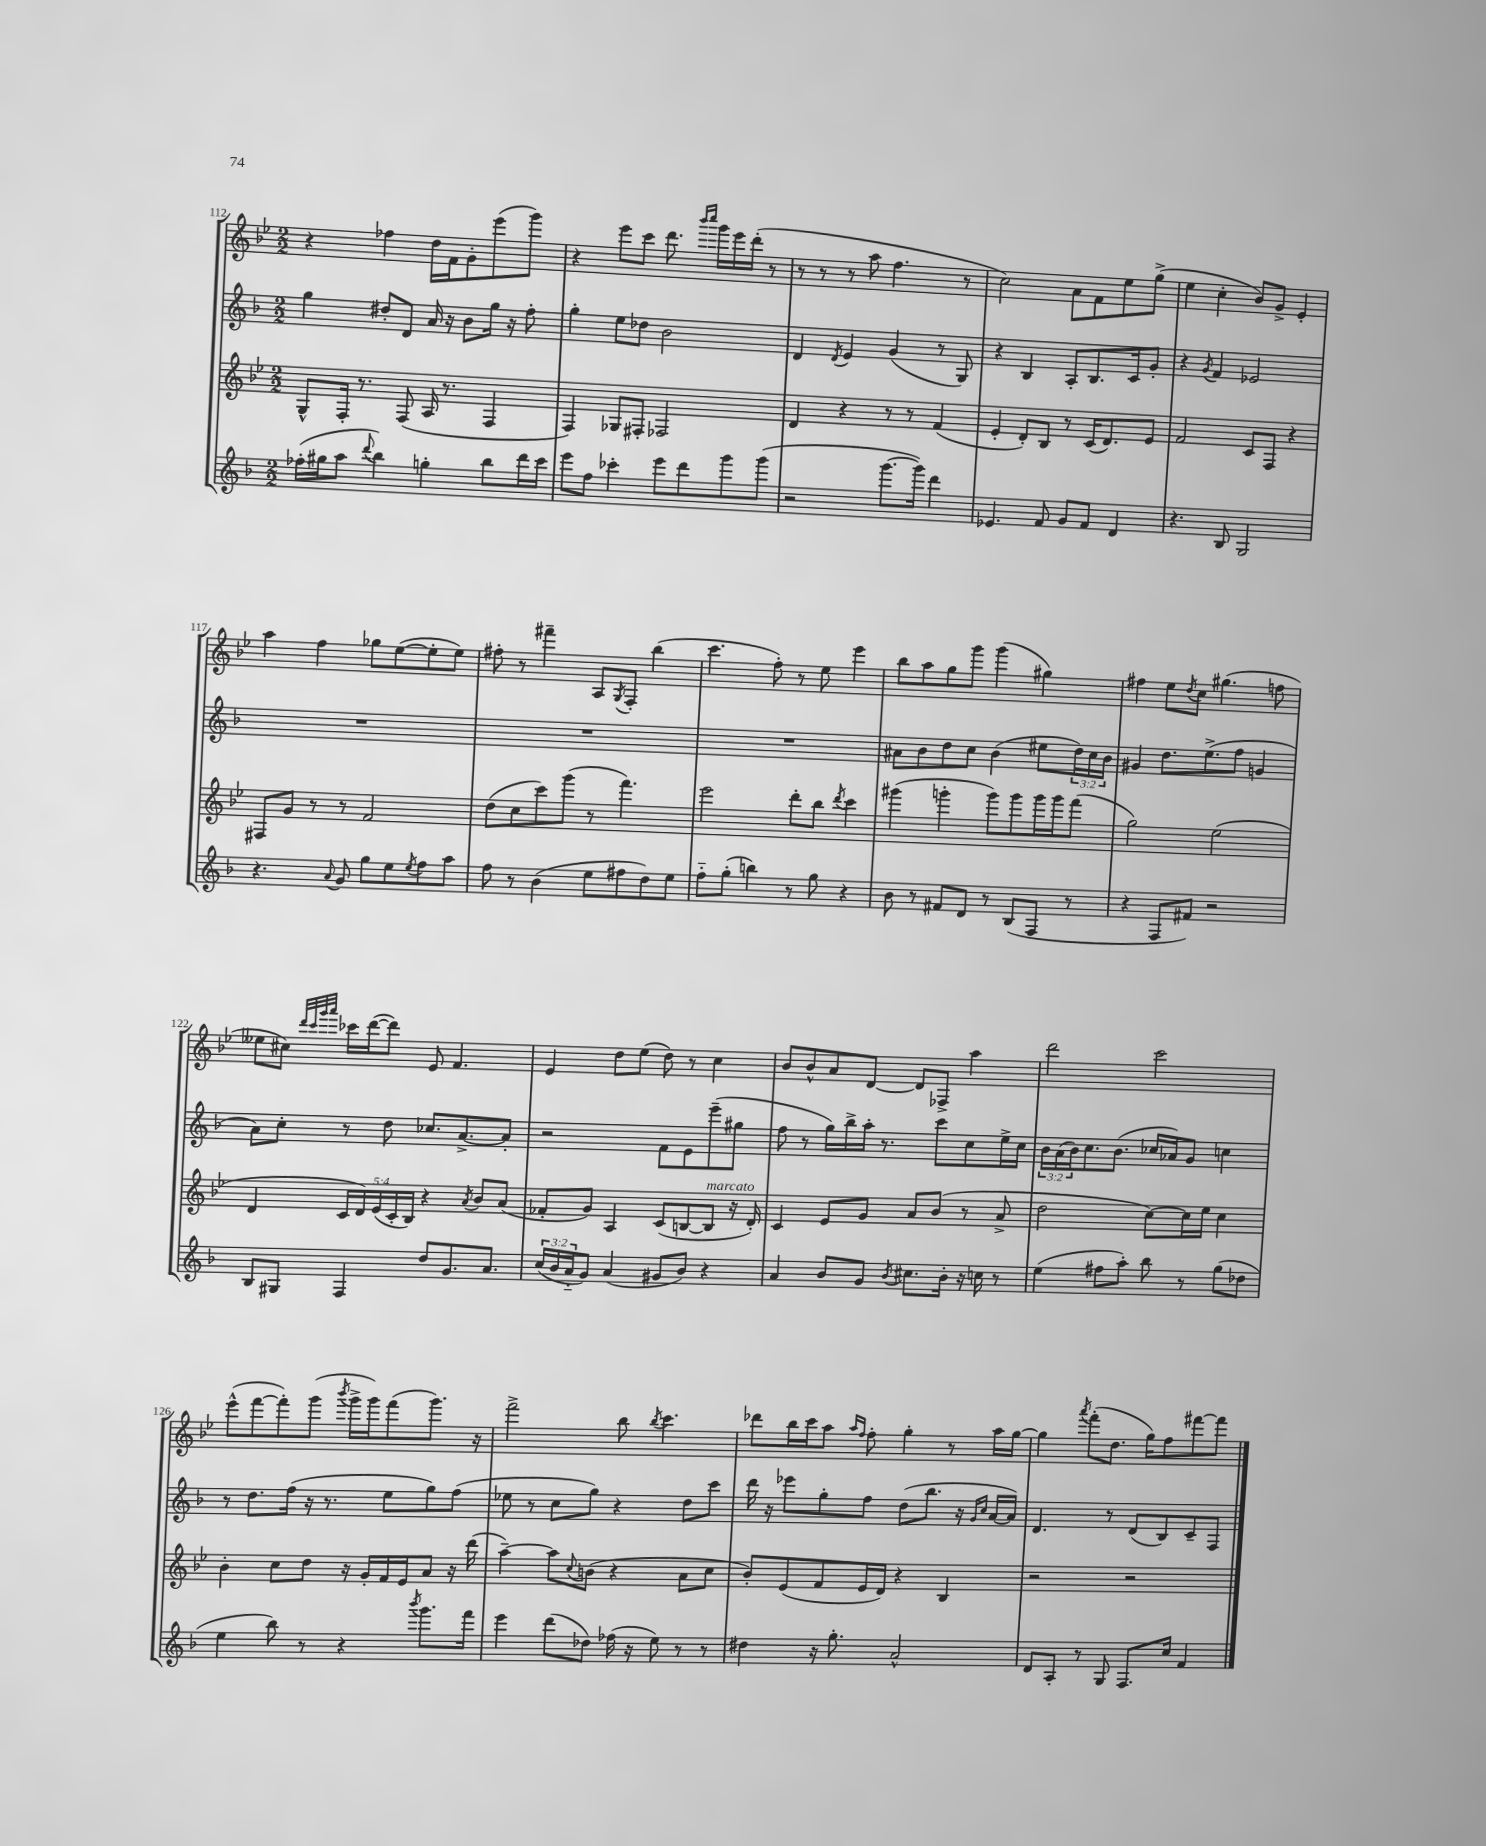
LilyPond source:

<<
\new StaffGroup <<
\new Staff = "s0" {
    \clef treble \key bes \major \numericTimeSignature \time 2/2
    r4 fes''4 d''16 f'16 g'8-. ees'''8( g'''8) |
    r4 ees'''8 c'''8 d'''8. \grace { bes'''16 c''''16 } g'''16 ees'''16 d'''16-.( r8 |
    r8 r8 r8 a''8 f''4. r8 |
    c''2) a'8 f'8 ees''8 g''8->( |
    ees''4 c''4-. bes'8) g'8-> ees'4-. |
    a''4 f''4 ges''8 ees''8~( ees''8-. ees''8) |
    fis''8-. r8 fis'''4-- a8 \acciaccatura { g8 } f8-. bes''4( |
    c'''4. f''8-.) r8 ees''8 ees'''4 |
    bes''8 a''8 g''8 g'''8 g'''4( gis''4) |
    fis''4 ees''8 \acciaccatura { d''8 } c''8 gis''4.( f''8 |
    eeses''8 cis''8) \grace { d'''32 c'''32 g'''32 a'''32 } ces'''16 d'''16~( d'''8) ees'8 f'4. |
    ees'4 d''8 ees''8( d''8) r8 c''4 |
    bes'8 bes'8-^ a'8 d'8~ d'8 fes8-> a''4 |
    d'''2 c'''2 |
    ees'''8-^( f'''8~ f'''8-.) g'''8( \acciaccatura { bes'''8 } g'''16-> g'''16) f'''8( g'''8.) r16 |
    f'''2-> bes''8 \acciaccatura { bes''8 } c'''4. |
    des'''8 bes''16 c'''16 a''8 \grace { a''16 f''16 } f''8-. g''4-. r8 a''16 g''16~ |
    g''4 \acciaccatura { a'''8 } f'''8-.( d''8. g''16) f''8 fis'''8~ fis'''8 \bar "|." |
}
\new Staff = "s1" {
    \clef treble \key f \major \numericTimeSignature \time 2/2 \override Staff.TupletNumber.text = #tuplet-number::calc-fraction-text
    g''4 dis''8-. d'8 a'16 r16 bes'8 g''16 r16 f''8-. |
    g''4-. e''8 des''8 bes'2 |
    d'4 \acciaccatura { d'8 } e'4 g'4( r8 g8) |
    r4 bes4 a8-. bes8. c'16 g'8-. |
    r4 \acciaccatura { g'8 } f'4 ees'2 |
    R1 |
    R1 |
    R1 |
    ais'8 bes'8 d''8 c''8 bes'4( eis''8 \tuplet 3/2 { d''16) c''16 bes'16 } |
    gis'4 d''8. e''8.->( f''8 g'4 |
    a'8) c''8-. r8 d''8 ces''8. a'8.~-> a'8-. |
    r2 f'8 e'8 e'''8--( gis''8 |
    f''8 r8 g''16) bes''16-> a''16-. r8. c'''8 c''8 e''16-> c''16 |
    \tuplet 3/2 { bes'16 a'16( bes'16) } c''8. bes'8.( ces''16 aes'16) g'8 c''4 |
    r8 d''8. f''16( r16 r8. e''8 g''8) f''8( |
    ees''8 r8 c''8 g''8) r4 d''8 c'''8 |
    d'''16 r16 ees'''8 g''8-. f''8 d''8( bes''8. r16 \grace { g'16 c''16 } a'16~ a'16) |
    d'4. r8 d'8( bes8) c'8-- f8 \bar "|." |
}
\new Staff = "s2" {
    \clef treble \key bes \major \numericTimeSignature \time 2/2 \override Staff.TupletNumber.text = #tuplet-number::calc-fraction-text
    g8-^ f16-. r8. f8( a16 r8. f4 |
    f4) ges8 fis8-. fes2 |
    d'4 r4 r8 r8 f'4( |
    ees'4-. d'8-.) bes8 r8 c'16( d'8.) ees'8 |
    f'2 c'8 f8 r4 |
    fis8 g'8 r8 r8 f'2 |
    d''8( c''8 c'''8) g'''8( r8 f'''4.) |
    ees'''2 d'''8-. bes''8 \acciaccatura { d'''8 } c'''4 |
    gis'''4( g'''4-. g'''8) g'''8 g'''16 g'''16 f'''8( |
    g''2) ees''2( |
    d'4 \tuplet 5/4 { c'16 d'16) ees'16( c'16-. bes16) } r4 \acciaccatura { a'8 } bes'8 a'8( |
    fes'8-. g'8) a4 c'8( b8~ b8^\markup { \italic "marcato" } r16 d'16-.) |
    c'4 ees'8 g'8 a'8 bes'8( r8 a'8-> |
    d''2 c''8~) c''16 ees''16 c''4 |
    bes'4-. c''8 d''8 r16 g'16-. f'16 ees'16 a'8 r16 d'''16( |
    a''4~--) a''8 \appoggiatura { c''8 } b'8( r4 a'8 c''8 |
    bes'8-.) ees'8( f'8 ees'16 d'16) r4 bes4 |
    r2 r2 \bar "|." |
}
\new Staff = "s3" {
    \clef treble \key f \major \numericTimeSignature \time 2/2 \override Staff.TupletNumber.text = #tuplet-number::calc-fraction-text
    fes''16-.( gis''16 a''8 \appoggiatura { d'''8 } bes''4) g''4-. bes''8 d'''16 c'''16 |
    e'''8 f''8 ces'''4-. e'''8 d'''8 g'''8 g'''8( |
    r2 g'''8.~ g'''16) d'''4 |
    ees'4. f'8 g'8 f'8 d'4 |
    r4. bes8 g2 |
    r4. \appoggiatura { a'8 } g'8 g''8 e''8 \acciaccatura { e''8 } f''8 a''8 |
    f''8 r8 bes'4( e''8 fis''8 d''8) e''8 |
    f''8-_ g''8-.( b''4) r8 g''8 r4 |
    bes'8 r8 fis'8 d'8 r8 bes8( f8 r8 |
    r4 f8 fis'8) r2 |
    bes8 gis8 f4 d''8 g'8. a'8. |
    \tuplet 3/2 { c''16( bes'16 a'16-_ } g'8) a'4( gis'8 bes'8) r4 |
    a'4 bes'8 g'8 \acciaccatura { bes'8 } cis''8. bes'16-. r16 c''16 r8 |
    e''4( fis''8 a''8-.) bes''8 r8 g''8( des''8 |
    e''4 bes''8) r8 r4 \acciaccatura { bes'''8 } g'''8. f'''16 |
    e'''4 d'''8( des''8) fes''16( r16 e''8) r8 r8 |
    dis''4 r16 g''8.-. a'2-^ |
    d'8 a8-. r8 g8 f8. c''16 f'4 \bar "|." |
}
>>
>>
\layout { \context { \Score currentBarNumber = #112 } }
